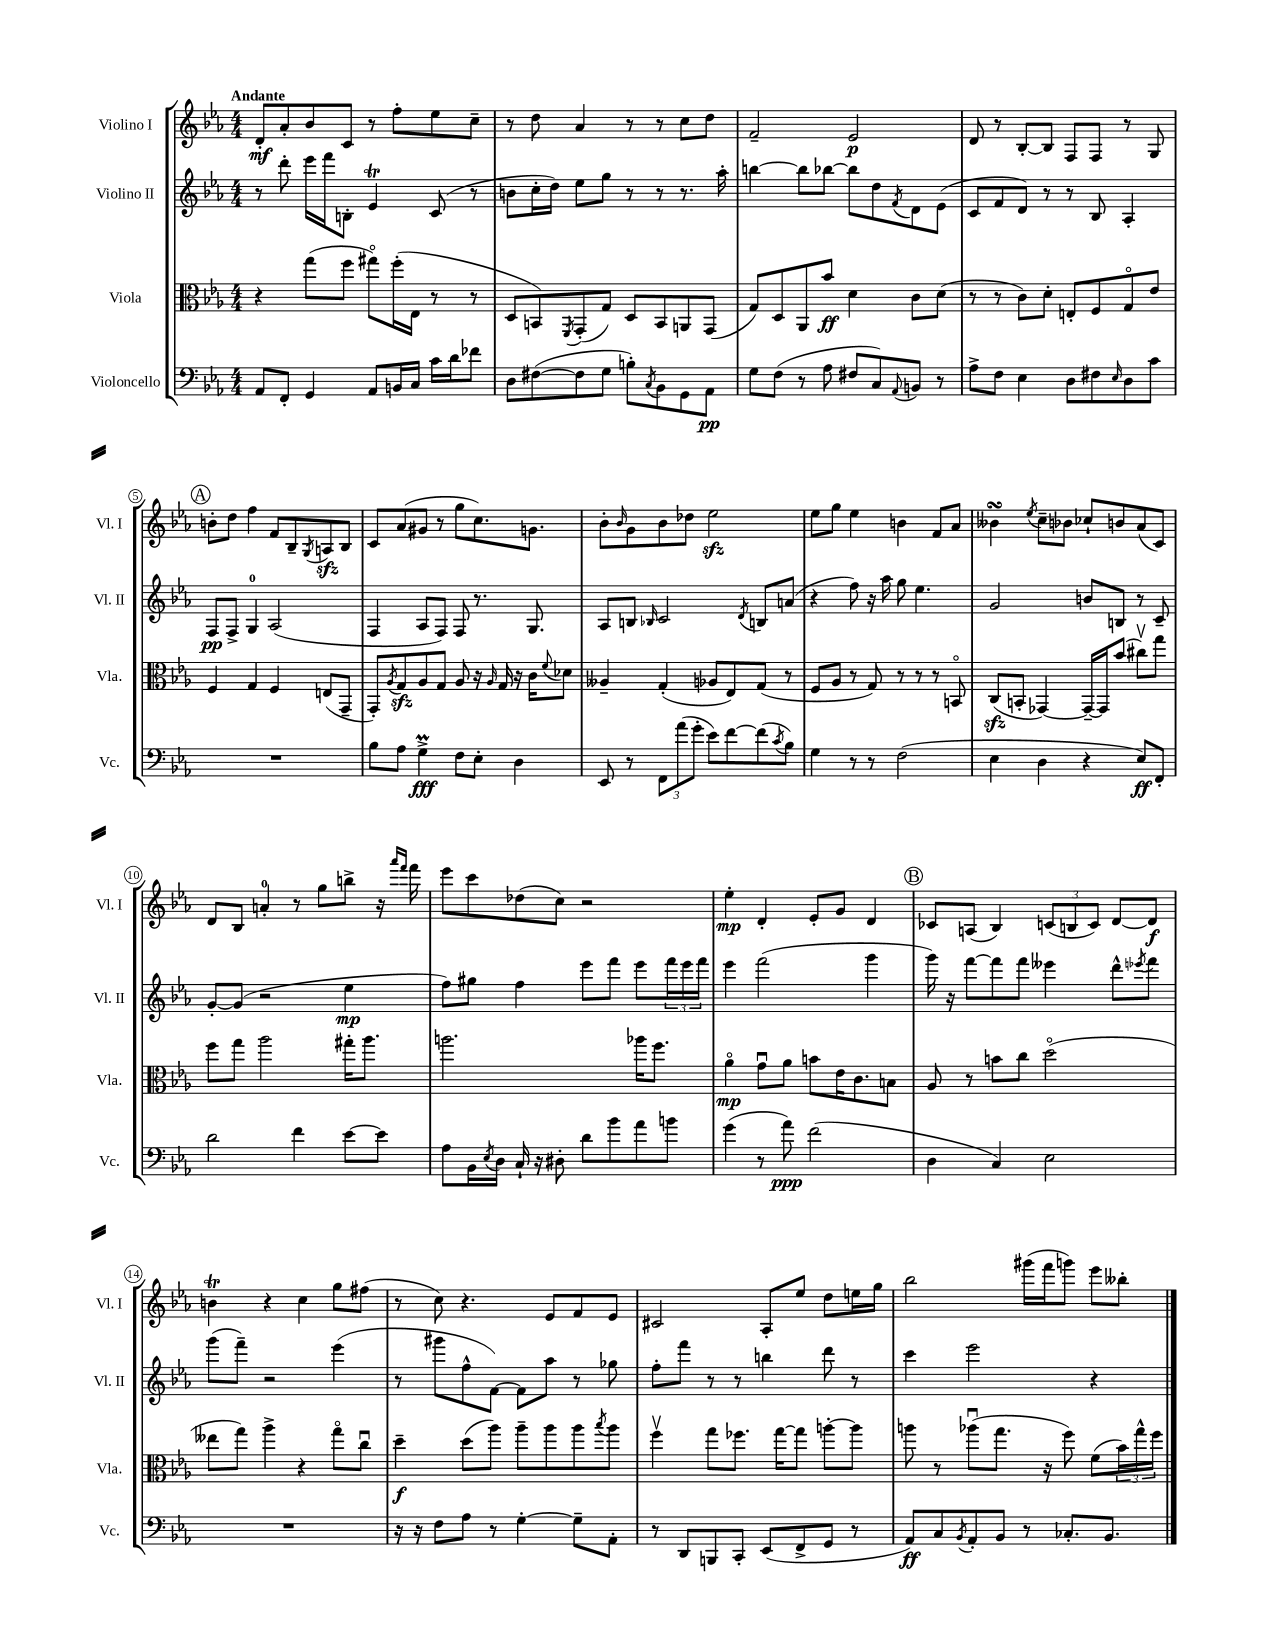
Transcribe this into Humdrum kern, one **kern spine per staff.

**kern	**dynam	**kern	**dynam	**kern	**dynam	**kern	**dynam
*part4	*part4	*part3	*part3	*part2	*part2	*part1	*part1
*staff4	*staff4	*staff3	*staff3	*staff2	*staff2	*staff1	*staff1
*I"Violoncello	*	*I"Viola	*	*I"Violino II	*	*I"Violino I	*
*I'Vc.	*	*I'Vla.	*	*I'Vl. II	*	*I'Vl. I	*
*clefF4	*	*clefC3	*	*clefG2	*	*clefG2	*
*k[b-e-a-]	*	*k[b-e-a-]	*	*k[b-e-a-]	*	*k[b-e-a-]	*
*M4/4	*	*M4/4	*	*M4/4	*	*M4/4	*
=1	=1	=1	=1	=1	=1	=1	=1
!	!	!	!	!	!	!LO:TX:a:B:t=Andante	!
8AA-/L	.	4r	.	8r	.	8d'/L	mf
8FF'/J	.	.	.	8ddd'\	.	8a-'/	.
4GG/	.	(8gg\L	.	16eee-\LL	.	8b-/	.
.	.	.	.	16fff\J	.	.	.
.	.	8ff\J	.	8Bn'\J	.	8c/J	.
8AA-/L	.	8gg#X\L)	.	4e-T/	.	8r	.
16BBn/L	.	(16ff'\L	.	.	.	8ff'\L	.
16C/JJ	.	16E-\JJ	.	.	.	.	.
16c\LL	.	8r	.	(8c/	.	8ee-\	.
16d\J	.	.	.	.	.	.	.
8f-X\J	.	8r	.	8r	.	8cc~\J	.
=2	=2	=2	=2	=2	=2	=2	=2
8D\L	.	8D/L	.	8bn\L	.	8r	.
([8F#X\	.	8BBn/)	.	16cc'\L	.	8dd\	.
.	.	.	.	16dd\JJ)	.	.	.
.	.	8qFF/	.	.	.	.	.
8F#\]	.	(8GG'/	.	8ee-\L	.	4a-/	.
8G\J	.	8G/J)	.	8gg\J	.	.	.
8Bn'\L)	.	8D/L	.	8r	.	8r	.
8qC/	.	.	.	.	.	.	.
8BB-\	.	8BB/	.	8r	.	8r	.
8GG\	.	8AAn/	.	8.r	.	8cc\L	.
8AA-\J	pp	(8GG/J	.	.	.	8dd\J	.
.	.	.	.	16aa-'\	.	.	.
=3	=3	=3	=3	=3	=3	=3	=3
8G\L	.	8G/L)	.	[4bbn\	.	2f~/	.
(8F\J	.	8D/	.	.	.	.	.
8r	.	8AA-/	.	8bb\L]	.	.	.
8A-\	.	8b-/J	ff	[8bb-X\J	.	.	.
8F#X/L	.	4d\	.	8bb-\L]	.	2e-/	p
8C/)	.	.	.	8dd\	.	.	.
8qqAA-/	.	.	.	8qf/	.	.	.
8BBn/J	.	8c\L	.	8d\	.	.	.
8r	.	(8d\J	.	(8e-\J	.	.	.
=4	=4	=4	=4	=4	=4	=4	=4
8A-^\L	.	8r	.	8c/L	.	8d/	.
8F\J	.	8r	.	8f/	.	8r	.
4E-\	.	8c\L)	.	8d/J)	.	[8B-'/L	.
.	.	8d'\J	.	8r	.	8B-/J]	.
8D\L	.	8En'/L	.	8r	.	8F/L	.
8F#X\	.	8F/	.	8B-/	.	8F/J	.
16qqE-/	.	.	.	.	.	.	.
8D\	.	8G/	.	4A-'/	.	8r	.
8c\J	.	8e-/J	.	.	.	8G/	.
!!LO:LB:g=z
!!LO:REH:place=s1:t=A
=5	=5	=5	=5	=5	=5	=5	=5
1r	.	4F/	.	8F/L	pp	8bn'\L	.
.	.	.	.	8F^/J	.	8dd\J	.
.	.	4G/	.	4G/	.	4ff\	.
.	.	4F/	.	(2A-/	.	8f/L	.
.	.	.	.	.	.	8B-~/	.
.	.	.	.	.	.	8qG/	.
.	.	(8En/L	.	.	.	8Anzz/	.
.	.	8GG~/J	.	.	.	8B-/J	.
=6	=6	=6	=6	=6	=6	=6	=6
8B-\L	.	8GG'/L)	.	4F/	.	8c/L	.
.	.	8qA-/	.	.	.	.	.
8A-\J	.	8Gzz/	.	.	.	(8a-/	.
4Gm^\	fff	8A-/	.	8A-/L	.	8g#X/J	.
.	.	8G/J	.	8F/J)	.	8r	.
8F\L	.	8A-/	.	8F/	.	8gg\L	.
8E-'\J	.	16r	.	8.r	.	8.cc\)	.
.	.	16qqA-/	.	.	.	.	.
.	.	16G/	.	.	.	.	.
4D\	.	16r	.	.	.	.	.
.	.	16c\KL	.	8.G/	.	8.gn\J	.
.	.	8qqf/	.	.	.	.	.
.	.	8d-X\J	.	.	.	.	.
=7	=7	=7	=7	=7	=7	=7	=7
8EE-/	.	4A--X~/	.	8A-/L	.	8b-'\L	.
.	.	.	.	.	.	16qqb-/	.
8r	.	.	.	8Bn/J	.	8g\	.
.	.	.	.	16qqB-X/	.	.	.
12FF\L	.	(4G'/	.	2c/	.	8b-\	.
(12a-\	.	.	.	.	.	.	.
.	.	.	.	.	.	8dd-X\J	.
12g'\J	.	.	.	.	.	.	.
8e-\L)	.	8A-X/L	.	.	.	2ee-zz\	.
[8f\	.	8E-/)	.	.	.	.	.
.	.	.	.	8qd/	.	.	.
(8f\]	.	(8G/J	.	8Bn/L	.	.	.
8qc/	.	.	.	.	.	.	.
8B-\J)	.	8r	.	(8an/J	.	.	.
=8	=8	=8	=8	=8	=8	=8	=8
4G\	.	8F/L	.	4r	.	8ee-\L	.
.	.	8A-/J	.	.	.	8gg\J	.
8r	.	8r	.	8ff\)	.	4ee-\	.
8r	.	8G/)	.	16r	.	.	.
.	.	.	.	16aa-\	.	.	.
(2F\	.	8r	.	8gg\	.	4bn\	.
.	.	8r	.	4.ee-\	.	.	.
.	.	8r	.	.	.	8f/L	.
.	.	8BBn/	.	.	.	8a-/J	.
=9	=9	=9	=9	=9	=9	=9	=9
4E-\	.	(8Czz/L	.	2g/	.	4b--XsSSs\	.
.	.	8BBn'/J	.	.	.	.	.
.	.	.	.	.	.	8qee-/	.
4D\	.	[4GG-X/)	.	.	.	8cc~\L	.
.	.	.	.	.	.	8b-X\J	.
4r	.	16GG-~/LL_	.	8bn/L	.	8cc-X`/L	.
.	.	16GG-/J]	.	.	.	.	.
.	.	(8b-/J	.	8Bn/J	.	8bn/	.
8E-/L)	ff	8cc#Xv\L)	.	8r	.	(8a-/	.
8FF'/J	.	8gg\J	.	8c~/	.	8c/J)	.
!!LO:LB:g=z
=10	=10	=10	=10	=10	=10	=10	=10
2d\	.	8ff\L	.	[8g'/L	.	8d/L	.
.	.	8gg\J	.	(8g/J]	.	8B-/J	.
.	.	2aa-\	.	2r	.	4an'/	.
4f\	.	.	.	.	.	8r	.
.	.	.	.	.	.	8gg\L	.
[8e-\L	.	16gg#X'\KL	.	4ee-\	mp	8bbn^\J	.
.	.	8.aa-\J	.	.	.	.	.
8e-\J]	.	.	.	.	.	16r	.
.	.	.	.	.	.	16qqaaa-/LL	.
.	.	.	.	.	.	16qqfff/JJ	.
.	.	.	.	.	.	16fff\	.
=11	=11	=11	=11	=11	=11	=11	=11
8A-\L	.	2.aan\	.	8ff\L)	.	8eee-\L	.
16BB-\L	.	.	.	8gg#X\J	.	8ccc\	.
8qE-/	.	.	.	.	.	.	.
16D\JJ	.	.	.	.	.	.	.
16C`/	.	.	.	4ff\	.	(8dd-X\	.
16r	.	.	.	.	.	.	.
8D#X'\	.	.	.	.	.	8cc\J)	.
8d\L	.	.	.	8eee-\L	.	2r	.
8b-\	.	.	.	8fff\J	.	.	.
8a-\	.	16aa-X\KL	.	8eee-\L	.	.	.
.	.	8.ff\J	.	.	.	.	.
8bn\J	.	.	.	24fff\L	.	.	.
.	.	.	.	24eee-\	.	.	.
.	.	.	.	24fff\JJ	.	.	.
=12	=12	=12	=12	=12	=12	=12	=12
(4g\	.	4a-\	mp	4eee-\	.	4ee-'\	mp
8r	.	8gu\L	.	(2fff\	.	4d'/	.
8a-\)	ppp	8a-\J	.	.	.	.	.
(2f\	.	8bn\L	.	.	.	8e-'/L	.
.	.	16e-\K	.	.	.	8g/J	.
.	.	8.c\	.	.	.	.	.
.	.	.	.	4ggg\	.	4d/	.
.	.	8Bn\J	.	.	.	.	.
!!LO:REH:place=s1:t=B
=13	=13	=13	=13	=13	=13	=13	=13
4D\	.	8A-/	.	16ggg\)	.	8c-X/L	.
.	.	.	.	16r	.	.	.
.	.	8r	.	[8fff\L	.	(8An/J	.
4C/)	.	8bn\L	.	8fff\]	.	4B-/)	.
.	.	8cc\J	.	8fff\J	.	.	.
2E-\	.	(2dd\	.	4eee--X\	.	(12cn/L	.
.	.	.	.	.	.	12Bn/	.
.	.	.	.	.	.	12c/J)	.
.	.	.	.	8ddd^^\L	.	[8d/L	.
.	.	.	.	8qeee-X/	.	.	.
.	.	.	.	8fff\J	.	8d/J]	f
!!LO:LB:g=z
=14	=14	=14	=14	=14	=14	=14	=14
1r	.	8ee--X\L	.	(8ggg\L	.	4bnt\	.
.	.	8gg\J)	.	8fff~\J)	.	.	.
.	.	4aa-^\	.	2r	.	4r	.
.	.	4r	.	.	.	4cc\	.
.	.	8gg\L	.	(4eee-\	.	8gg\L	.
.	.	8ccu\J	.	.	.	(8ff#X\J	.
=15	=15	=15	=15	=15	=15	=15	=15
16r	.	4dd~\	f	8r	.	8r	.
16r	.	.	.	.	.	.	.
8F\L	.	.	.	8ggg#X\L	.	8cc\)	.
8A-\J	.	(8dd\L	.	8ff^^\	.	4.r	.
8r	.	8aa-\J)	.	[8f\J)	.	.	.
[4G'\	.	8aa-~\L	.	8f\L]	.	.	.
.	.	8aa-\	.	8aa-\J	.	8e-/L	.
8G~\L]	.	8aa-\	.	8r	.	8f/	.
.	.	8qbb-/	.	.	.	.	.
8AA-'\J	.	8aa-\J	.	8gg-X\	.	8e-/J	.
=16	=16	=16	=16	=16	=16	=16	=16
8r	.	4ffv\	.	8ff'\L	.	2c#X/	.
8DD/L	.	.	.	8fff\J	.	.	.
8BBBn/	.	8gg\L	.	8r	.	.	.
8CC'/J	.	8.ff-X\J	.	8r	.	.	.
(8EE-/L	.	.	.	4bbn\	.	8A-'/L	.
.	.	[16gg\KL	.	.	.	.	.
8FF^/	.	8gg\J]	.	.	.	8ee-/J	.
8GG/J	.	[8aan'\L	.	8ddd\	.	8dd\L	.
8r	.	8aa\J]	.	8r	.	16een\L	.
.	.	.	.	.	.	16gg\JJ	.
=17	=17	=17	=17	=17	=17	=17	=17
8AA-/L)	ff	8aan\	.	4ccc\	.	2bb-\	.
8C/	.	8r	.	.	.	.	.
8qBB-/	.	.	.	.	.	.	.
8AA-'/	.	(8aa-Xu\L	.	2eee-\	.	.	.
8BB-/J	.	8.gg\J	.	.	.	.	.
8r	.	.	.	.	.	(16ggg#X\LL	.
.	.	16r	.	.	.	16fff\J	.
8.C-X'/L	.	8ff\)	.	.	.	8gggn\J)	.
.	.	(8f\L	.	4r	.	8eee-\L	.
8.BB-/J	.	.	.	.	.	.	.
.	.	24b-\L)	.	.	.	8bb--X'\J	.
.	.	24gg^^\	.	.	.	.	.
.	.	24ff\JJ	.	.	.	.	.
==	==	==	==	==	==	==	==
*-	*-	*-	*-	*-	*-	*-	*-
